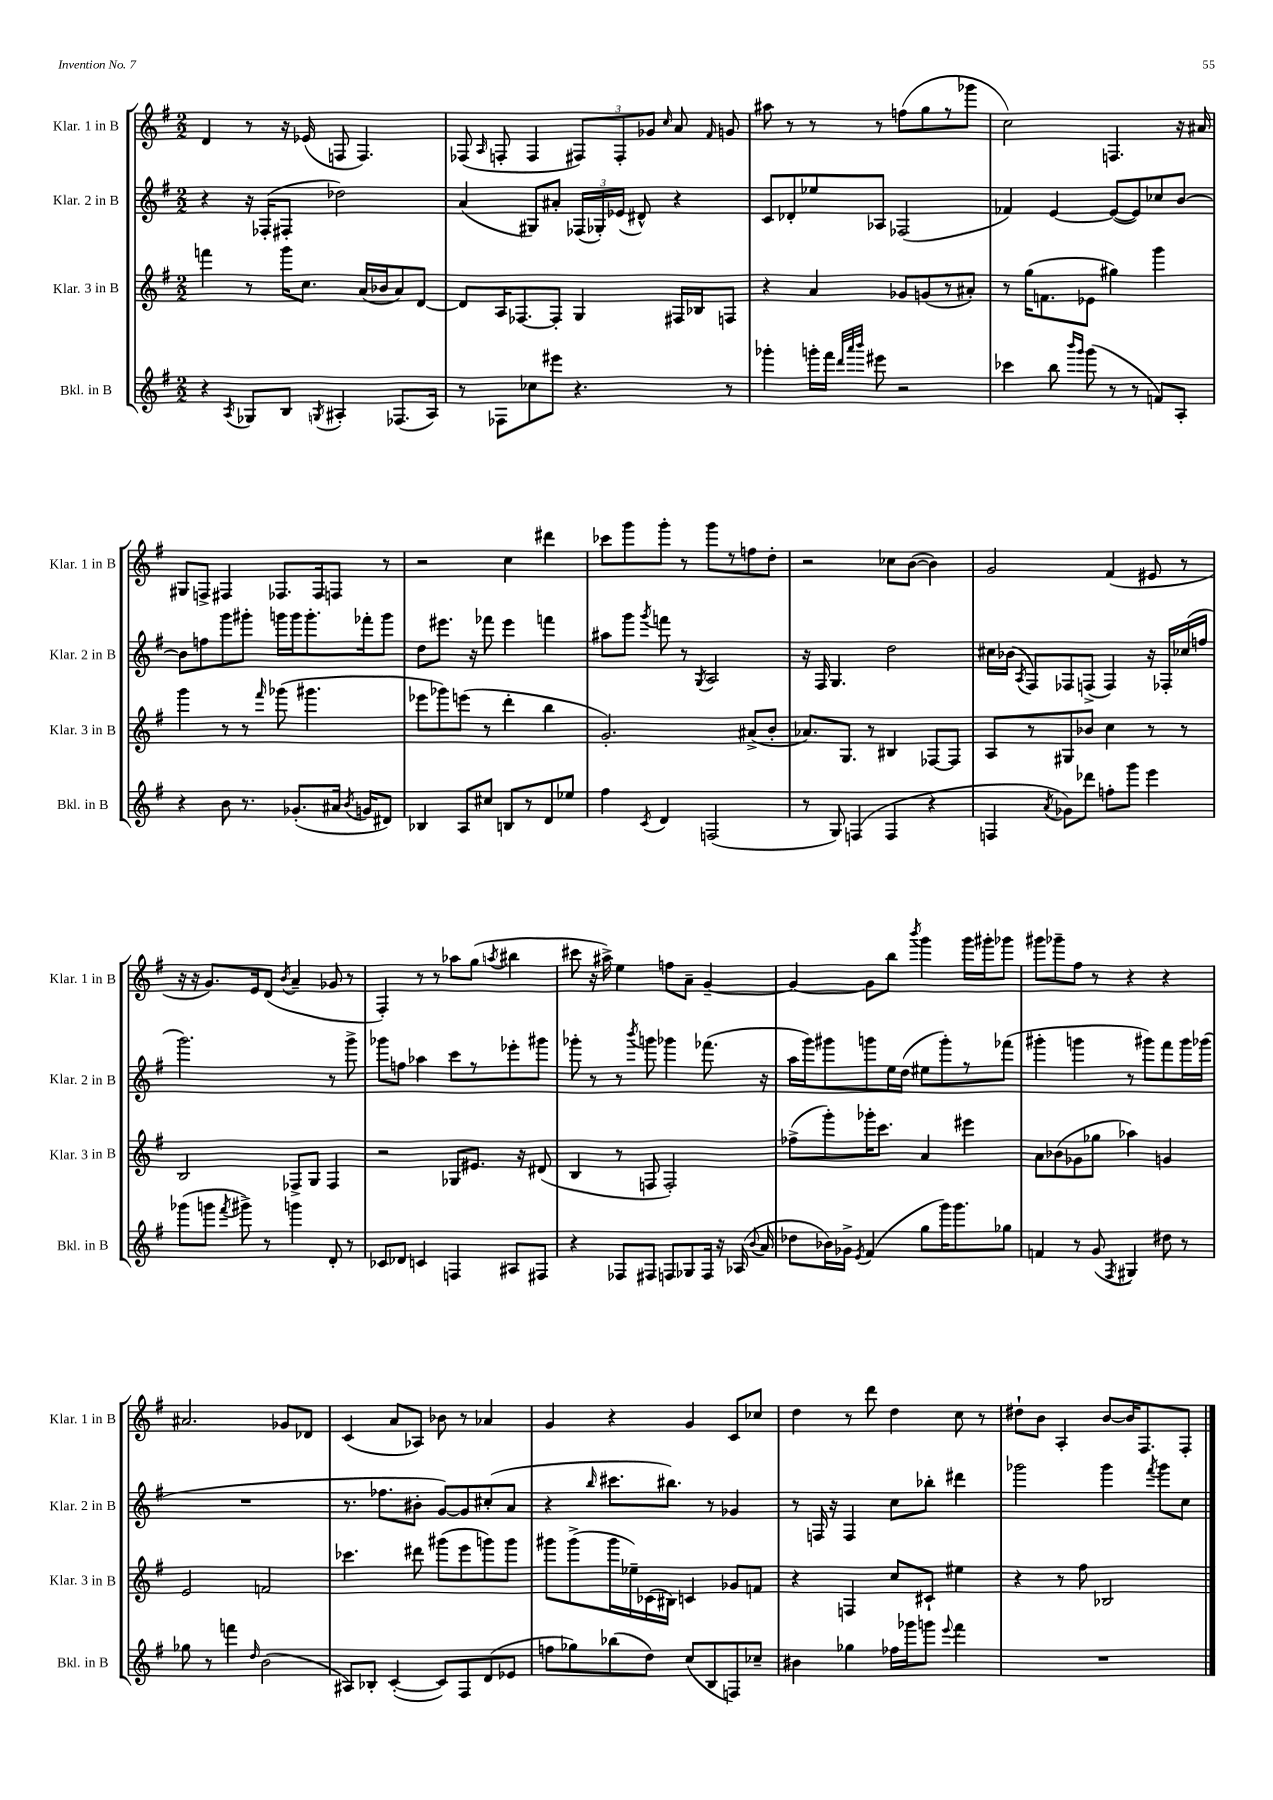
<<
\new StaffGroup <<
\new Staff = "s0" \with { instrumentName = "Klar. 1 in B" shortInstrumentName = "Klar. 1 in B" } {
    \clef treble \key g \major \numericTimeSignature \time 2/2
    \autoBeamOff d'4 r8 r16 ees'16( f8 f4.) |
    fes8( \grace { a16 } f8-. f4 \tuplet 3/2 { fis8[) fis8-. ges'8] } \grace { c''16 } a'8 \grace { fis'16 } g'8 |
    ais''8 r8 r8 r8 f''8[( g''8 r8 ges'''8] |
    c''2) f4. r16 ais'16 |
    gis8[ f8]-> fis4 fes8.[ fes16 f8] r8 |
    r2 c''4 dis'''4 |
    ces'''8[ g'''8 g'''8]-. r8 g'''8[ r8 f''8 d''8]-. |
    r2 ces''8[ b'8]~( b'4) |
    g'2 fis'4( eis'8 r8 |
    r16 r16 g'8.[) e'16 d'8]( \acciaccatura { b'8 } a'4-- ges'8 r8 |
    fis4-.) r8 r8 aes''8[ g''8]( \acciaccatura { a''8 } bis''4 |
    cis'''8 r16 ais''16->) e''4 f''8[ a'8]-- g'4~-- |
    g'4~ g'8[ b''8] \acciaccatura { b'''8 } g'''4 g'''16[ gis'''16-. ges'''8] |
    gis'''8[ ges'''8-- fis''8] r8 r4 r4 |
    ais'2. ges'8[ des'8] |
    c'4( a'8[ aes8]) bes'8 r8 aes'4 |
    g'4 r4 g'4 c'8[ ces''8] |
    d''4 r8 d'''8 d''4 c''8 r8 |
    dis''8[-! b'8] a4-. b'8[~ b'16 fis8. fis8]-. \bar "|." |
}
\new Staff = "s1" \with { instrumentName = "Klar. 2 in B" shortInstrumentName = "Klar. 2 in B" } {
    \clef treble \key g \major \numericTimeSignature \time 2/2
    \autoBeamOff r4 r16 fes16[-.( fis8]-. des''2) |
    a'4( gis8[) ais'8]-. \tuplet 3/2 { fes16[( ges16-.) ees'16]( } dis'8-^) r4 |
    c'8[ des'8-. ees''8 aes8] fes2( |
    fes'4) e'4~ e'8[~( e'8) ces''8 b'8]~ |
    b'8[ f''8 g'''8 gis'''8]-. g'''16[ g'''16 g'''8.-. fes'''16-. g'''8] |
    d''8[ eis'''8.] r16 fes'''8 eis'''4 f'''4 |
    ais''8[ g'''8] \acciaccatura { g'''8 } f'''8 r8 \acciaccatura { g8 } a2 |
    r16 fis16 g4. d''2 |
    cis''16[ bes'16]( \acciaccatura { a8 } fis8[) fes8 f8]->( f4) r16 fes16[-. ces''16( f''16] |
    g'''2.) r8 g'''8-> |
    ges'''8[ f''8] aes''4 c'''8[ r8 ees'''8-. gis'''8] |
    ges'''8-. r8 r8 \acciaccatura { b'''8 } g'''8 ges'''4 fes'''8.( r16 |
    a''16[ g'''16) gis'''8 g'''8 e''16 d''16]( eis''8[ g'''8-.) r8 fes'''8]( |
    gis'''4-. g'''4 r8 gis'''8[) fis'''8 gis'''16 ges'''16]( |
    R1 |
    r8. fes''8.[ bis'8]-. g'8[~) g'8 cis''8-.( a'8] |
    r4 \grace { b''16 } cis'''8.[ bis''8.]) r8 ges'4 |
    r8 f16 r16 f4 c''8[ bes''8]-. dis'''4 |
    ges'''2 ges'''4 \acciaccatura { fis'''8 } ges'''8[ c''8] \bar "|." |
}
\new Staff = "s2" \with { instrumentName = "Klar. 3 in B" shortInstrumentName = "Klar. 3 in B" } {
    \clef treble \key g \major \numericTimeSignature \time 2/2
    \autoBeamOff f'''4 r8 g'''16[ c''8.] a'16[( bes'16 a'8) d'8]~ |
    d'8[ a16 fes8.~ fes8]-. g4 fis16[ bes16 f8] |
    r4 a'4 ges'8[ g'8( r8 ais'8]-.) |
    r8 g''16[( f'8. ees'8] gis''4) g'''4 |
    g'''4 r8 r8 \grace { fis'''16 } ges'''8( gis'''4. |
    ees'''8[ ges'''8) e'''8]( r8 d'''4-. b''4 |
    g'2.-.) ais'8[->( b'8]-. |
    aes'8.[) g8.] r8 bis4 fes8[~ fes8] |
    a8[ r8 gis8 bes'8] c''4 r8 r8 |
    b2 fes8[-> g8] fes4 |
    r2 ges8[ eis'8.] r16 dis'8( |
    b4 r8 f8 f2-.) |
    fes''8[->( g'''8-.) ges'''16-. c'''8.] a'4 eis'''4 |
    a'8[ bes'8( ges'8 ges''8] aes''4) g'4 |
    e'2 f'2 |
    ces'''4. dis'''8 gis'''8[( e'''8 g'''8) g'''8] |
    gis'''8[ gis'''8->( gis'''16 ees''16--) ces'16( bis16]) c'4 ges'8[ f'8] |
    r4 f4 c''8[ cis'8]-! eis''4 |
    r4 r8 fis''8 bes2 \bar "|." |
}
\new Staff = "s3" \with { instrumentName = "Bkl. in B" shortInstrumentName = "Bkl. in B" } {
    \clef treble \key g \major \numericTimeSignature \time 2/2
    \autoBeamOff r4 \acciaccatura { a8 } ges8[ b8] \acciaccatura { g8 } ais4-. fes8.[( ais16]) |
    r8 fes8[ ces''8 eis'''8] r4. r8 |
    ges'''4-. g'''16[-. fis'''16] \grace { d'''32[ a'''32 b'''32] } eis'''8 r2 |
    ces'''4 b''8 \grace { b'''16[ g'''16] } g'''8( r8 r8 f'8[) a8]-. |
    r4 b'8 r8. ges'8.[-.( ais'16] \acciaccatura { b'8 } g'16[ dis'8]) |
    bes4 a8[ cis''8] b8[ r8 d'8 ees''8] |
    fis''4 \acciaccatura { c'8 } d'4 f2( |
    r8 g8) f4( f4 r4 |
    f4 \acciaccatura { a'8 } ges'8[) des'''8] f''8[-. g'''8] e'''4 |
    ges'''8[( g'''8] \acciaccatura { fis'''8 } gis'''8->) r8 g'''4 d'8-. r8 |
    ces'8[ des'8] c'4 f4 ais8[ fis8] |
    r4 fes8[ fis8] f8[ ges8 f16] r16 aes16( \appoggiatura { b'8 } a'16 |
    des''8[ bes'16) ges'16]-> \acciaccatura { e'8 } fis'4( g''8[ g'''16) g'''8. ges''8] |
    f'4 r8 g'8( \acciaccatura { fis8 } gis4) dis''8 r8 |
    ges''8 r8 f'''4 \grace { d''16 } b'2( |
    ais8[) bes8]-. c'4~-.( c'8[) fis8 d'8( ees'8] |
    f''8[ ges''8) bes''8( d''8]) c''8[( b8 f8) ces''8]-- |
    bis'4 ges''4 fes''16[ ges'''16 g'''8] \appoggiatura { e'''8 } fis'''4 |
    R1 \bar "|." |
}
>>
>>
\layout { \context { \Score \remove "Bar_number_engraver" } }
